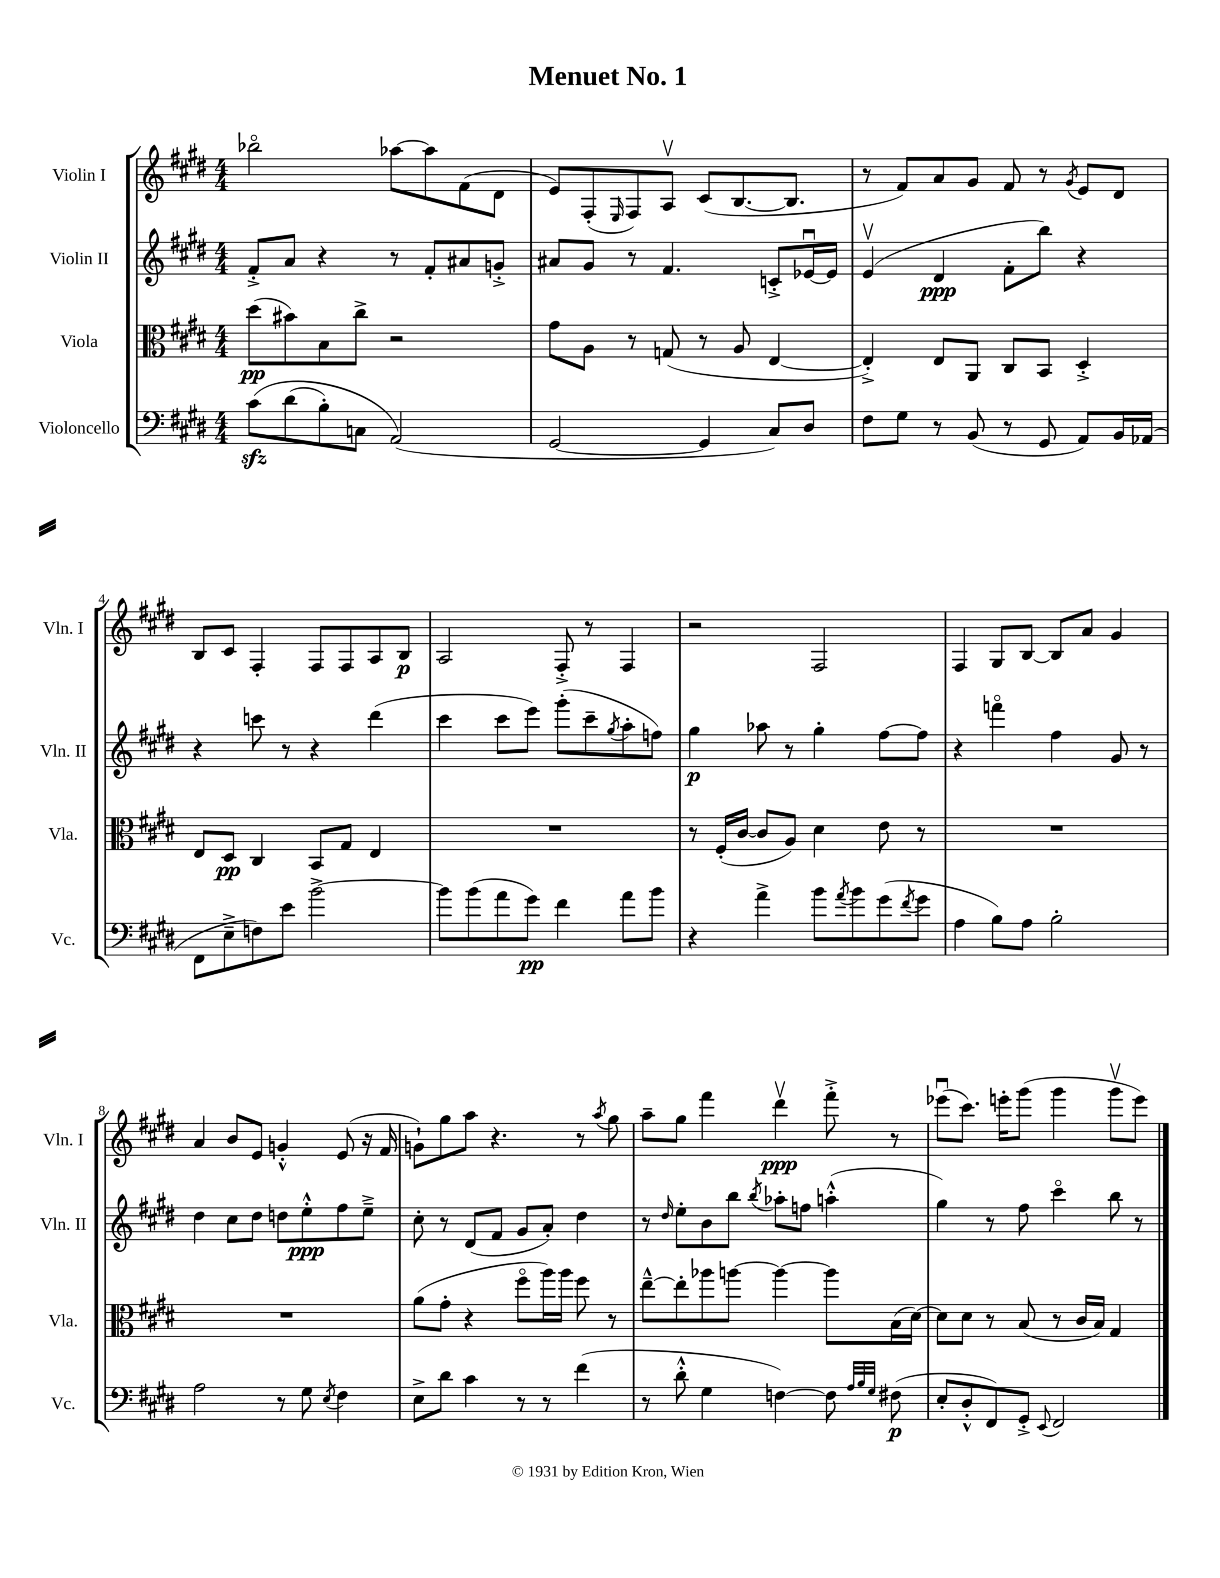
\header { title = "Menuet No. 1" }
<<
\new StaffGroup <<
\new Staff = "s0" \with { instrumentName = "Violin I" shortInstrumentName = "Vln. I" } {
    \clef treble \key e \major \numericTimeSignature \time 4/4
    bes''2\flageolet aes''8~ aes''8 fis'8( dis'8 |
    e'8) fis8-.( \grace { e16 } fis8) a8\upbow cis'8( b8.~ b8. |
    r8 fis'8) a'8 gis'8 fis'8 r8 \acciaccatura { gis'8 } e'8 dis'8 |
    b8 cis'8 fis4-. fis8 fis8 a8 b8\p |
    a2 fis8-.-> r8 fis4 |
    r2 fis2 |
    fis4 gis8 b8~ b8 a'8 gis'4 |
    a'4 b'8 e'8 g'4-.-^ e'8( r16 fis'16 |
    g'8-!) gis''8 a''8 r4. r8 \acciaccatura { a''8 } gis''8 |
    a''8-- gis''8 fis'''4 dis'''4\upbow\ppp fis'''8-.-> r8 |
    ees'''8\downbow( cis'''8.) e'''16-. gis'''8( gis'''4 gis'''8\upbow e'''8) \bar "|." |
}
\new Staff = "s1" \with { instrumentName = "Violin II" shortInstrumentName = "Vln. II" } {
    \clef treble \key e \major \numericTimeSignature \time 4/4
    fis'8-.-> a'8 r4 r8 fis'8-. ais'8 g'8-.-> |
    ais'8 gis'8 r8 fis'4. c'8-.-> ees'16~\downbow ees'16 |
    e'4\upbow( dis'4\ppp fis'8-. b''8) r4 |
    r4 c'''8 r8 r4 dis'''4( |
    cis'''4 cis'''8 e'''8) gis'''8-.( cis'''8-- \acciaccatura { gis''8 } a''8-. f''8) |
    gis''4\p aes''8 r8 gis''4-. fis''8~ fis''8 |
    r4 f'''4\flageolet fis''4 gis'8 r8 |
    dis''4 cis''8 dis''8 d''8 e''8-.-^\ppp fis''8 e''8---> |
    cis''8-. r8 dis'8( fis'8 gis'8 a'8-.) dis''4 |
    r8 \grace { dis''16 } e''8-. b'8 b''8 \acciaccatura { b''8 } aes''8-. f''8 a''4-.-^( |
    gis''4) r8 fis''8 cis'''4\flageolet b''8 r8 \bar "|." |
}
\new Staff = "s2" \with { instrumentName = "Viola" shortInstrumentName = "Vla." } {
    \clef alto \key e \major \numericTimeSignature \time 4/4
    dis''8\pp( bis'8) b8 cis''8-> r2 |
    gis'8 a8 r8 g8( r8 a8 e4~ |
    e4-.->) e8 a,8 cis8 b,8 dis4-.-> |
    e8 dis8\pp cis4 b,8 gis8 e4 |
    R1 |
    r8 fis16-.( cis'16~ cis'8 a8) dis'4 e'8 r8 |
    R1 |
    R1 |
    a'8( gis'8-. r4 fis''8\flageolet a''16) a''16 fis''8 r8 |
    e''8~---^ e''8-. aes''8 a''8~ a''4~ a''8 b16( dis'16~) |
    dis'8 dis'8 r8 b8( r8 cis'16 b16) gis4 \bar "|." |
}
\new Staff = "s3" \with { instrumentName = "Violoncello" shortInstrumentName = "Vc." } {
    \clef bass \key e \major \numericTimeSignature \time 4/4
    cis'8\sfz\( dis'8( b8-.) c8 a,2(\) |
    gis,2~ gis,4 cis8) dis8 |
    fis8 gis8 r8 b,8( r8 gis,8 a,8) b,16 aes,16( |
    fis,8 e8---> f8) e'8 b'2~-> |
    b'8 b'8( a'8 gis'8\pp) fis'4 a'8 b'8 |
    r4 a'4-> b'8 \acciaccatura { a'8 } b'8 gis'8( \acciaccatura { fis'8 } gis'8 |
    a4 b8) a8 b2-. |
    a2 r8 gis8 \acciaccatura { e8 } fis4 |
    e8-> dis'8 cis'4 r8 r8 fis'4( |
    r8 dis'8-.-^ gis4 f4~) f8 \grace { a32 b32 gis32 } fis8\p( |
    e8-. dis8-.-^ fis,8) gis,8-.-> \appoggiatura { e,8 } fis,2 \bar "|." |
}
>>
>>
